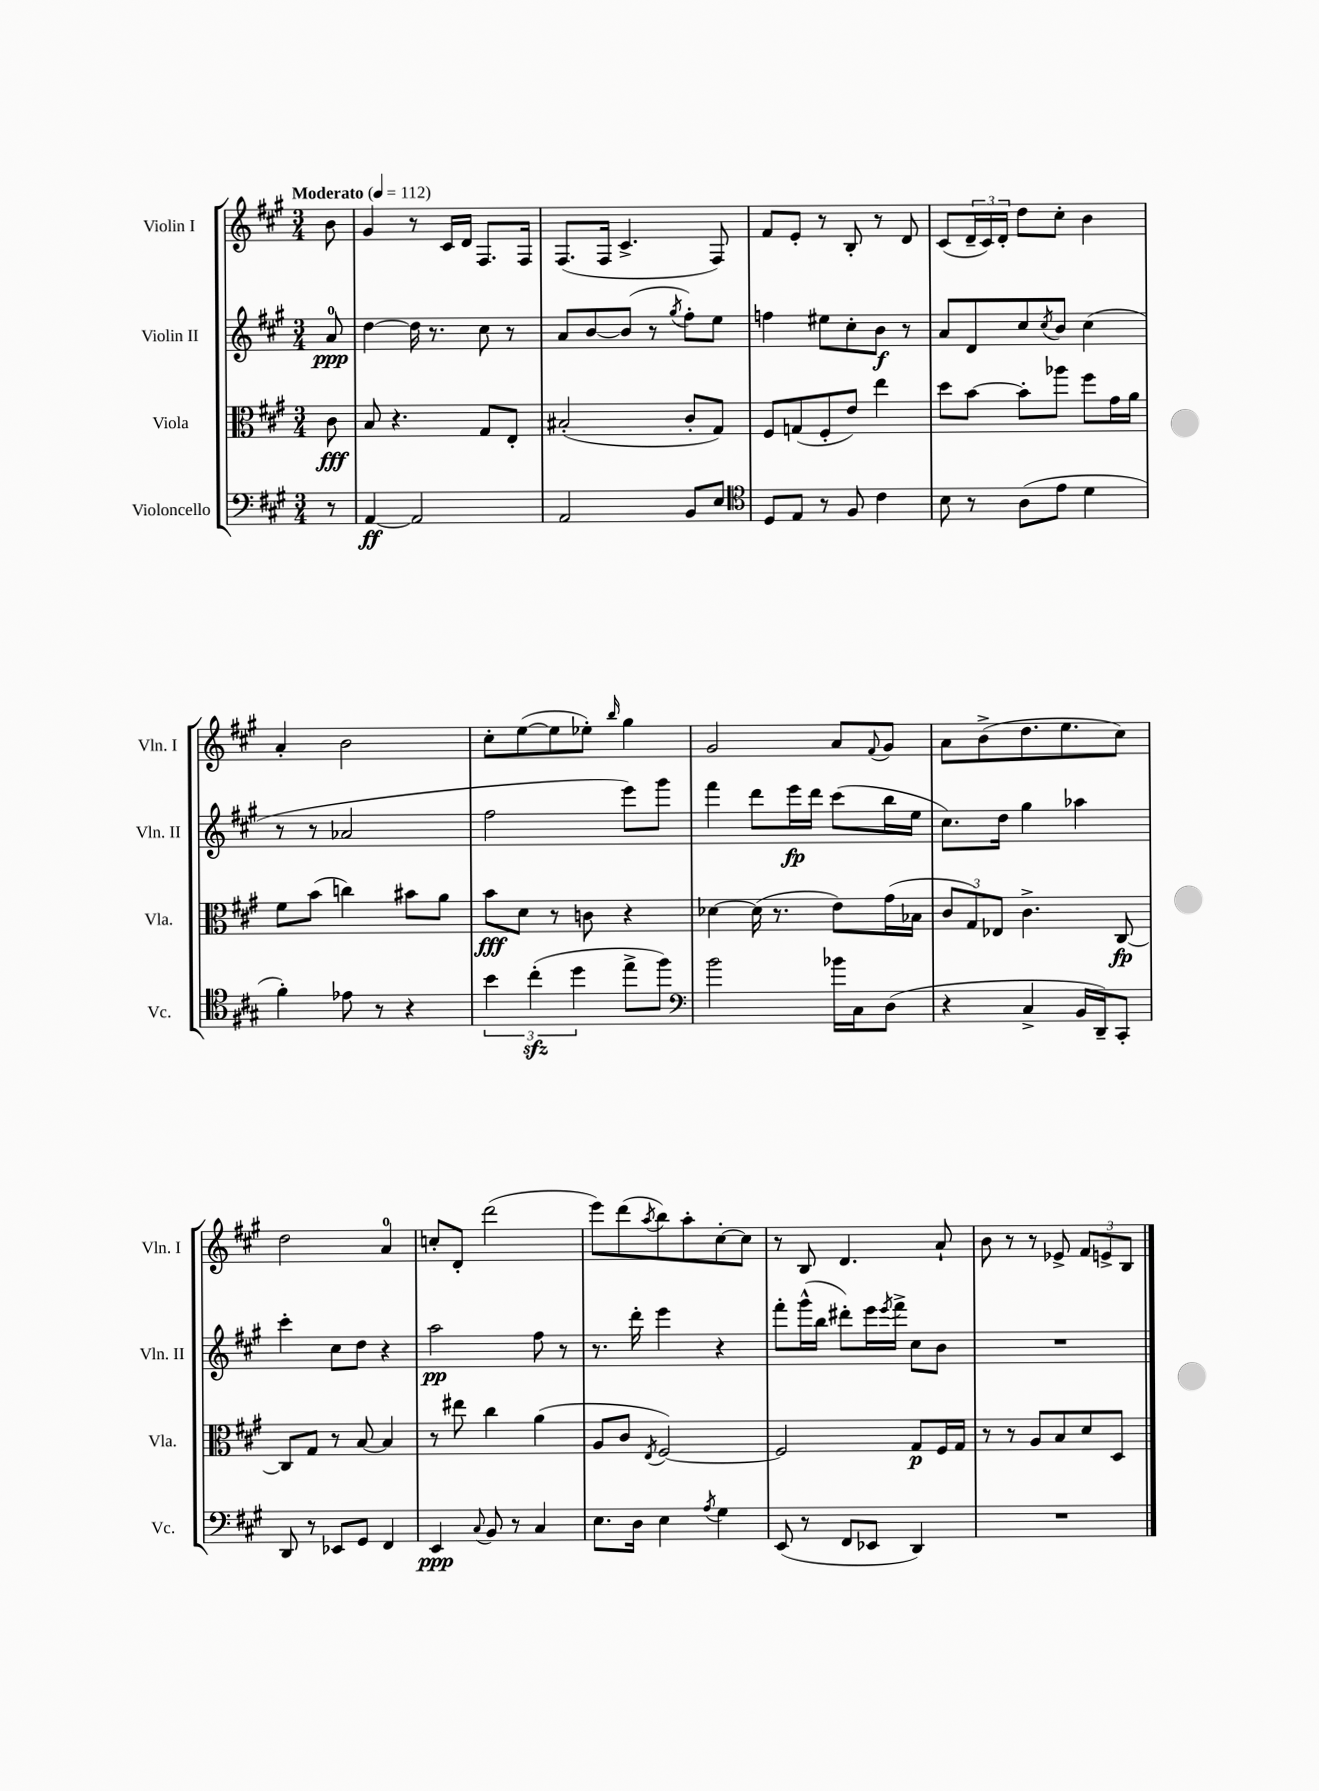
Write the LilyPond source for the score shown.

<<
\new StaffGroup <<
\new Staff = "s0" \with { instrumentName = "Violin I" shortInstrumentName = "Vln. I" } {
    \clef treble \key a \major \numericTimeSignature \time 3/4 \partial 8 \tempo "Moderato" 4 = 112
    b'8 |
    gis'4 r8 cis'16 d'16 fis8. fis16 |
    fis8.( fis16 cis'4.-> fis8) |
    fis'8 e'8-. r8 b8-. r8 d'8 |
    cis'8( \tuplet 3/2 { d'16-- cis'16) d'16-. } d''8 cis''8-. b'4 |
    a'4-. b'2 |
    cis''8-. e''8~( e''8 ees''8-.) \grace { b''16 } gis''4 |
    gis'2 a'8 \appoggiatura { fis'8 } gis'8 |
    a'8 b'8->( d''8. e''8. cis''8) |
    d''2 a'4-0 |
    c''8-. d'8-. d'''2( |
    e'''8) d'''8( \acciaccatura { a''8 } b''8) a''8-. cis''8~-. cis''8 |
    r8 b8 d'4. a'8-! |
    b'8 r8 r8 ees'8-> \tuplet 3/2 { fis'8 e'8-> b8 } \bar "|." |
}
\new Staff = "s1" \with { instrumentName = "Violin II" shortInstrumentName = "Vln. II" } {
    \clef treble \key a \major \numericTimeSignature \time 3/4 \partial 8
    a'8-0\ppp |
    d''4~ d''16 r8. cis''8 r8 |
    a'8 b'8~ b'8( r8 \acciaccatura { gis''8 } fis''8-.) e''8 |
    f''4 eis''8 cis''8-. b'8\f r8 |
    a'8 d'8 cis''8 \acciaccatura { cis''8 } b'8 cis''4( |
    r8 r8 aes'2 |
    fis''2 e'''8) gis'''8 |
    fis'''4 d'''8 e'''16\fp d'''16 cis'''8( b''16 e''16 |
    cis''8.) d''16 gis''4 aes''4 |
    cis'''4-. cis''8 d''8 r4 |
    a''2\pp fis''8 r8 |
    r8. d'''16-. e'''4 r4 |
    fis'''8-. gis'''16-^( b''16 dis'''8-.) e'''16 \acciaccatura { e'''8 } fis'''16-> cis''8 b'8 |
    R2. \bar "|." |
}
\new Staff = "s2" \with { instrumentName = "Viola" shortInstrumentName = "Vla." } {
    \clef alto \key a \major \numericTimeSignature \time 3/4 \partial 8
    cis'8\fff |
    b8 r4. gis8 e8-. |
    bis2-.( cis'8-. gis8) |
    fis8 g8( fis8-. e'8) e''4 |
    d''8 b'8~ b'8-. aes''8 fis''8 gis'16 a'16 |
    fis'8 b'8( c''4) bis'8 a'8 |
    b'8\fff d'8 r8 c'8 r4 |
    des'4~ des'16( r8. e'8) gis'16( bes16 |
    \tuplet 3/2 { cis'8 gis8) ees8 } cis'4.-> cis8~\fp |
    cis8 gis8 r8 b8~ b4 |
    r8 eis''8 cis''4 a'4( |
    a8 cis'8 \acciaccatura { e8 } fis2~) |
    fis2 gis8\p fis16 gis16 |
    r8 r8 a8 b8 d'8 d8 \bar "|." |
}
\new Staff = "s3" \with { instrumentName = "Violoncello" shortInstrumentName = "Vc." } {
    \clef bass \key a \major \numericTimeSignature \time 3/4 \partial 8
    r8 |
    a,4~\ff a,2 |
    a,2 b,8 e8 |
    \clef tenor d8 e8 r8 fis8 cis'4 |
    b8 r8 a8( e'8 d'4 |
    fis'4-.) ees'8 r8 r4 |
    \tuplet 3/2 { b'4 cis''4-.\sfz( d''4 } e''8-> fis''8) |
    \clef bass b'2 bes'16 cis16 d8( |
    r4 cis4-> b,16 d,16--) cis,8-. |
    d,8 r8 ees,8 gis,8 fis,4 |
    e,4\ppp \appoggiatura { cis8 } b,8 r8 cis4 |
    e8. d16 e4 \acciaccatura { a8 } gis4 |
    e,8( r8 fis,8 ees,8 d,4) |
    R2. \bar "|." |
}
>>
>>
\layout { \context { \Score \remove "Bar_number_engraver" } }
